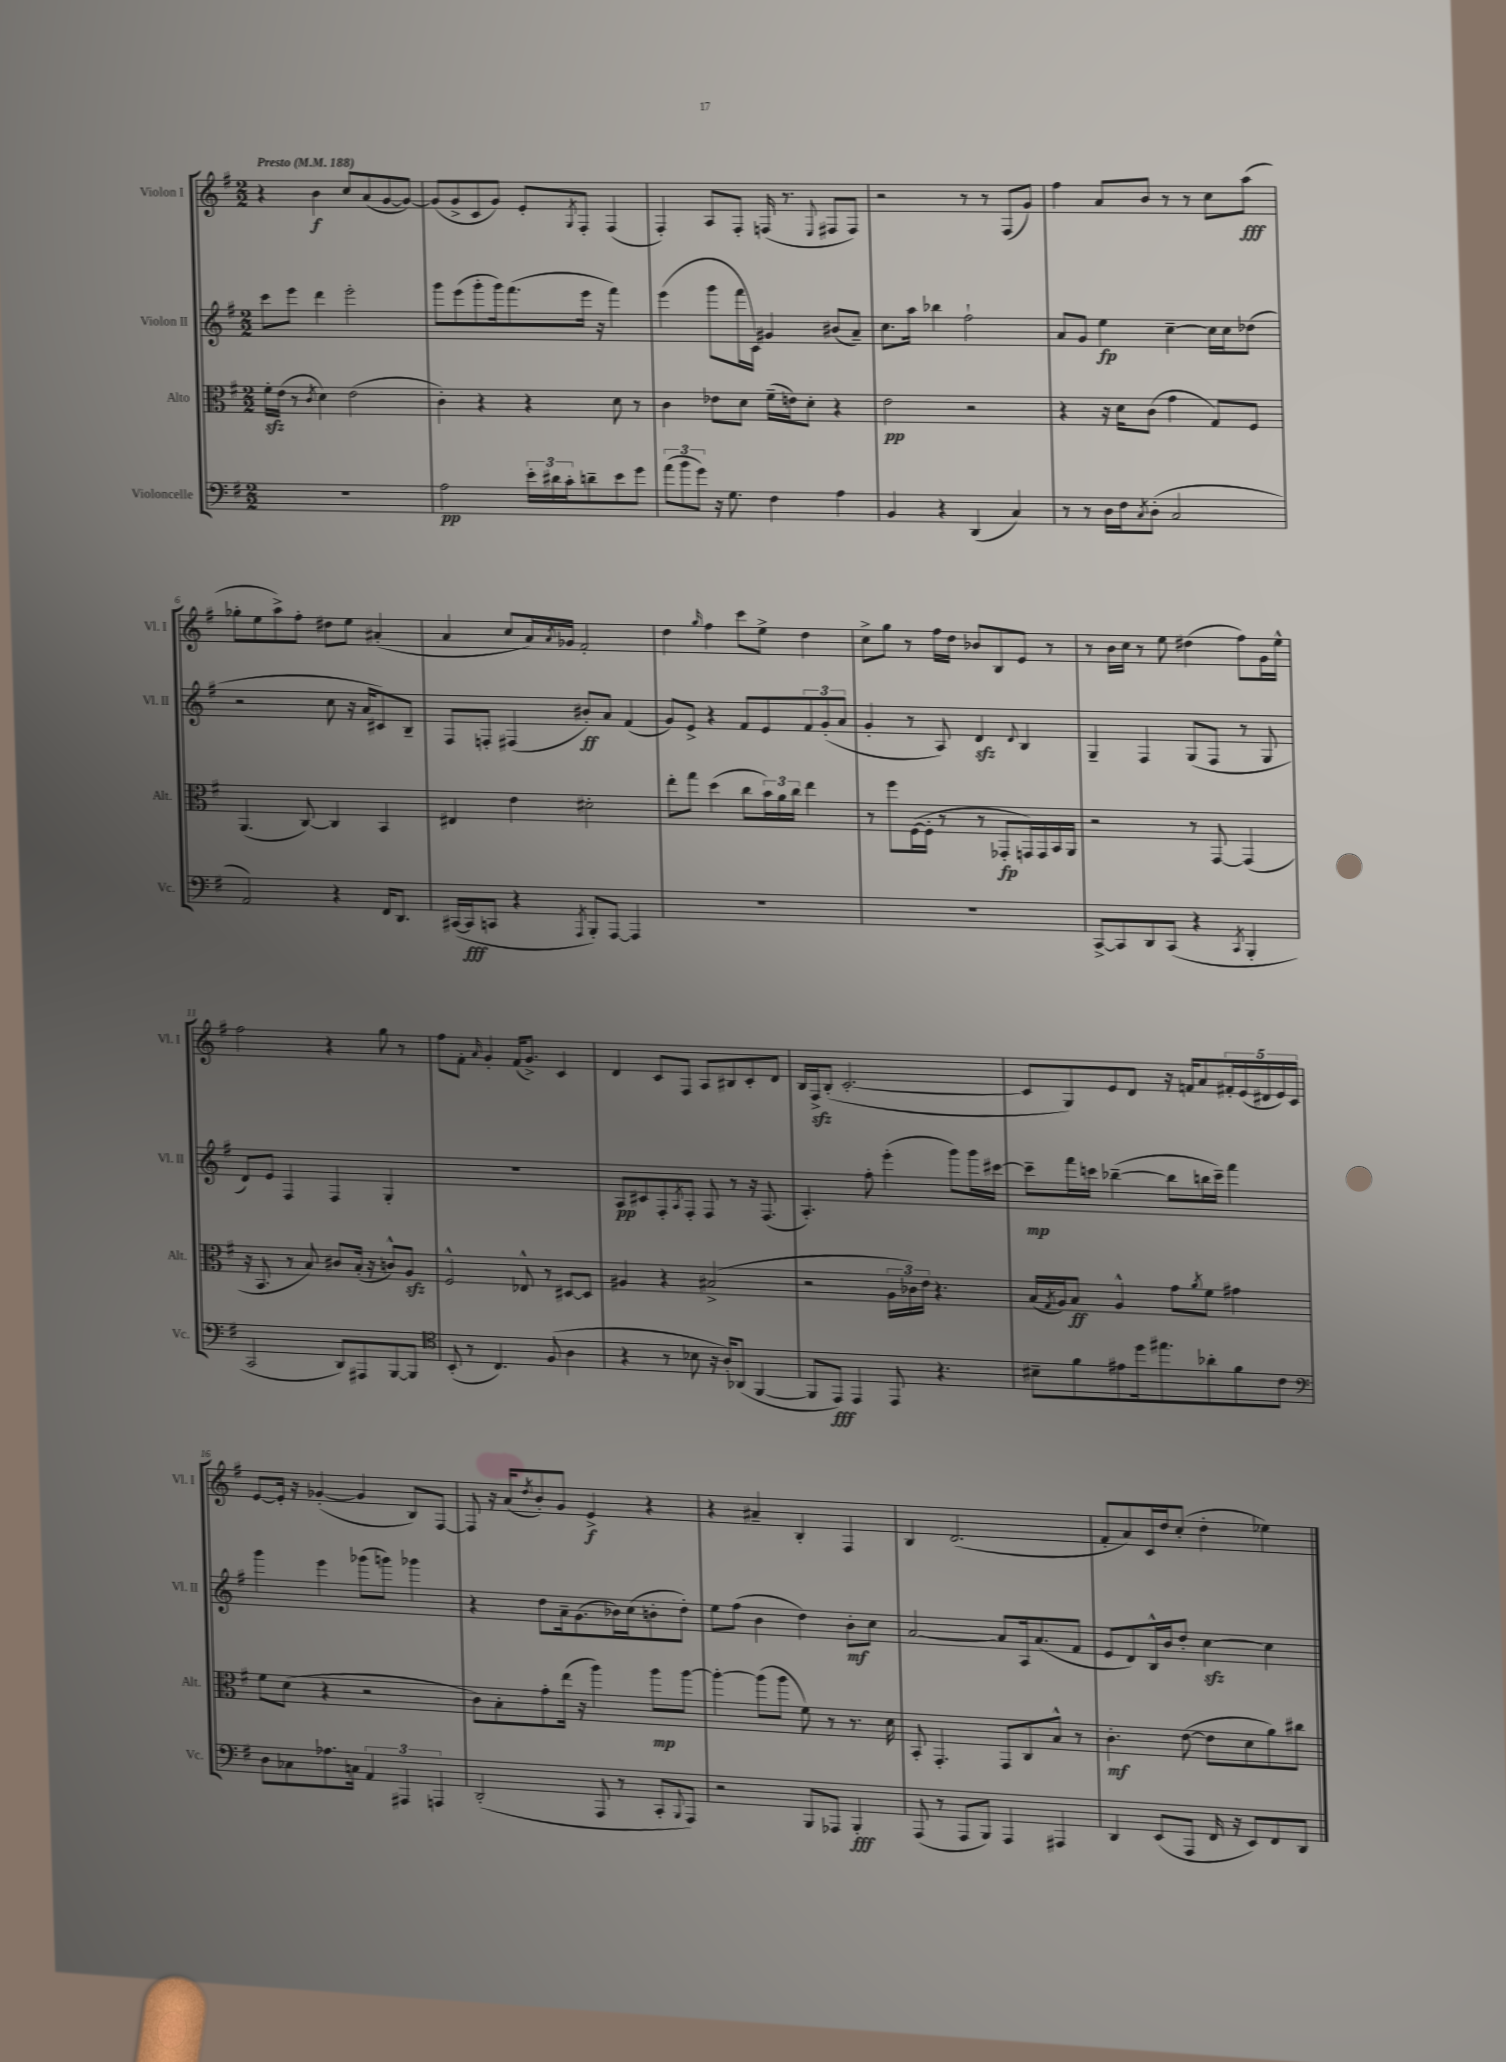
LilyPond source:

<<
\new StaffGroup <<
\new Staff = "s0" \with { instrumentName = "Violon I" shortInstrumentName = "Vl. I" } {
    \clef treble \key g \major \numericTimeSignature \time 2/2 \tempo "Presto" 4 = 188
    r4 b'4\f c''8 a'8( g'8~ g'8~) |
    g'8( g'8-> c'8 g'8) e'8-. \acciaccatura { g8 } fis8-. fis4( |
    fis4-.) a8 fis8-. f16( r8. \appoggiatura { e8 } fis8 fis8) |
    r2 r8 r8 fis8( g'8) |
    fis''4 a'8 b'8 r8 r8 c''8 a''8\fff( |
    ges''8-. e''8 a''8->) fis''8-. dis''8 e''8 ais'4-.( |
    a'4 c''8 a'16) \acciaccatura { a'8 } ges'16 fis'2-. |
    d''4 \grace { g''16 } fis''4 c'''8 e''8-> d''4 |
    c''8-> g''8 r8 fis''16 d''16 bes'8 b8 e'8 r8 |
    r8 b'16 c''16 r8 e''8 dis''4( fis''8) g'16 e''16-^ |
    fis''2 r4 g''8 r8 |
    fis''8 fis'8-. \grace { a'16 } g'4-. fis'16( g'8.->) c'4 |
    d'4 c'8 fis8 a8 bis8 c'8-. d'8 |
    b16 fis16->\sfz b8-.( c'2.~-. |
    c'8 g8) e'8 d'8 r16 f'16 a'8 \tuplet 5/4 { fis'16-. e'16( dis'16 e'16) c'16 } |
    e'8~ e'16-. r16 ges'4~-.( ges'4 b8) fis8~ |
    fis8 r16 a'16( \acciaccatura { d''8 } b'8-.) g'8 e'4->\f r4 |
    r4 ais'4-- b4-. fis4 |
    b4 d'2.( |
    fis'8-. a'8) c'16 d''16 c''8-.( d''4-. ees''4) \bar "|." |
}
\new Staff = "s1" \with { instrumentName = "Violon II" shortInstrumentName = "Vl. II" } {
    \clef treble \key g \major \numericTimeSignature \time 2/2
    c'''8 e'''8 d'''4 e'''2-. |
    g'''8 e'''8( g'''8-. g'''16) fis'''8.( e'''16 r16 fis'''4) |
    e'''4( g'''8 fis'''16 c'16) gis'4 bis'8( a'8--) |
    c''8. a''16 bes''4 fis''2-! |
    a'8 g'8 e''4\fp c''4~-- c''16 c''16 des''8( |
    r2 c''8 r16 a'16 cis'8) b8-- |
    fis8 f8-. fis4( bis'8-.\ff) a'8 fis'4( |
    g'8) e'8-> r4 fis'8 e'8 \tuplet 3/2 { fis'8 g'8-.( a'8 } |
    g'4-. r8 a8) d'4\sfz \appoggiatura { d'8 } b4 |
    g4-- fis4 g8( fis8 r8 g8 |
    d'8) e'8 fis4 fis4 g4-. |
    R1 |
    a8\pp cis'8 fis8-. \acciaccatura { a8 } fis8-. fis8 r8 r16 fis8.( |
    a4.-.) fis''8-. e'''4-.( g'''8) g'''16 cis'''16~ |
    cis'''8--\mp fis'''16 c'''16 bes''4~--( bes''8 b''16 c'''16--) fis'''4 |
    g'''4 e'''4 ges'''8( g'''8) ges'''4 |
    r4 d''8 a'16-- g'8.( bes'16) c''16( b'8-. d''8-.) |
    e''8 fis''8( b'4 d''4) b'8-.\mf c''8 |
    a'2~ a'8 a16 a'8.( fis'8 |
    e'8 d'8) b16-^ b'16 d''8-. c''4~\sfz c''4 \bar "|." |
}
\new Staff = "s2" \with { instrumentName = "Alto" shortInstrumentName = "Alt." } {
    \clef alto \key g \major \numericTimeSignature \time 2/2
    fis'16-.\sfz e'16( r8 \acciaccatura { c'8 } d'4) e'2( |
    c'4-.) r4 r4 d'8 r8 |
    c'4 ees'8 d'8 fis'16--( e'16) d'8-. r4 |
    e'2\pp r2 |
    r4 r16 d'16 c'8( g'4 g8) fis8 |
    a,4.( c8~) c4 b,4 |
    eis4 e'4 dis'2-. |
    e''8-. g''8 d''4( c''8 \tuplet 3/2 { b'16) a'16 c''16 } e''4 |
    r8 fis''8 fis16~( fis16-. r8 r8 ges,8-.\fp g,16) g,16 b,16 a,16 |
    r2 r8 g,8~ g,4( |
    r16 b,8. r8 b8) cis'8 b16-.( r16 c'8-^) a8\sfz |
    fis2-^ ees8-^ r8 dis8~ dis8 |
    ais4 r4 bis2->( |
    r2 \tuplet 3/2 { a16 ces'16) e'16 } r4. |
    b16( \acciaccatura { g8 } a16) b8\ff a4-^ g'8 \acciaccatura { a'8 } fis'8 gis'4 |
    fis'8 d'8( r4 r2 |
    c'8) b8-. g'8-. e''16( r16 a''4) a''8\mp a''8~ |
    a''4~-. a''8( a''8 fis'8) r8 r8. d'16 |
    b,8-. g,4.-. g,8 c8 b8-^ r8 |
    c'4.-.\mf e'8~( e'8 d'8 a'8) cis''8 \bar "|." |
}
\new Staff = "s3" \with { instrumentName = "Violoncelle" shortInstrumentName = "Vc." } {
    \clef bass \key g \major \numericTimeSignature \time 2/2
    R1 |
    a2\pp \tuplet 3/2 { e'16-. dis'16 c'16-. } d'8-- e'8 g'8 |
    \tuplet 3/2 { a'8( b'8 g'8) } r16 g8. fis4 a4 |
    b,4 r4 d,4( c4) |
    r8 r8 d16 fis16 \acciaccatura { c8 } d8-.( c2 |
    a,2) r4 fis,16 d,8. |
    cis,16~( cis,16\fff c,8 r4 \acciaccatura { a,,8 } b,,8-.) a,,8~ a,,4 |
    R1 |
    R1 |
    c,8~-> c,8 d,8 c,8( r4 \acciaccatura { c,8 } b,,4-. |
    c,2 d,8) ais,,8 b,,8~ b,,8 |
    \clef tenor b,8-.( r8 c4.) fis8( a4 |
    r4 r8 bes8 r16 a16-.) aes,8( fis,4~ |
    fis,8 e,8\fff) e,4 e,8 r4. |
    bis8-- fis'8 eis'8 d''16 eis''8. aes'8-. fis'8 c'8 |
    \clef bass d8 ces8 aes8. c16 \tuplet 3/2 { a,4 ais,,4 a,,4 } |
    d,2-.( a,,8 r8 c,8-. \appoggiatura { b,,8 } a,,8) |
    r2 b,,8 aes,,8 b,,4-.\fff |
    a,,8( r8 a,,8 b,,8) a,,4 ais,,4 |
    d,4 e,8( a,,8 fis,16 r16 e,8) fis,8 d,8 \bar "|." |
}
>>
>>
